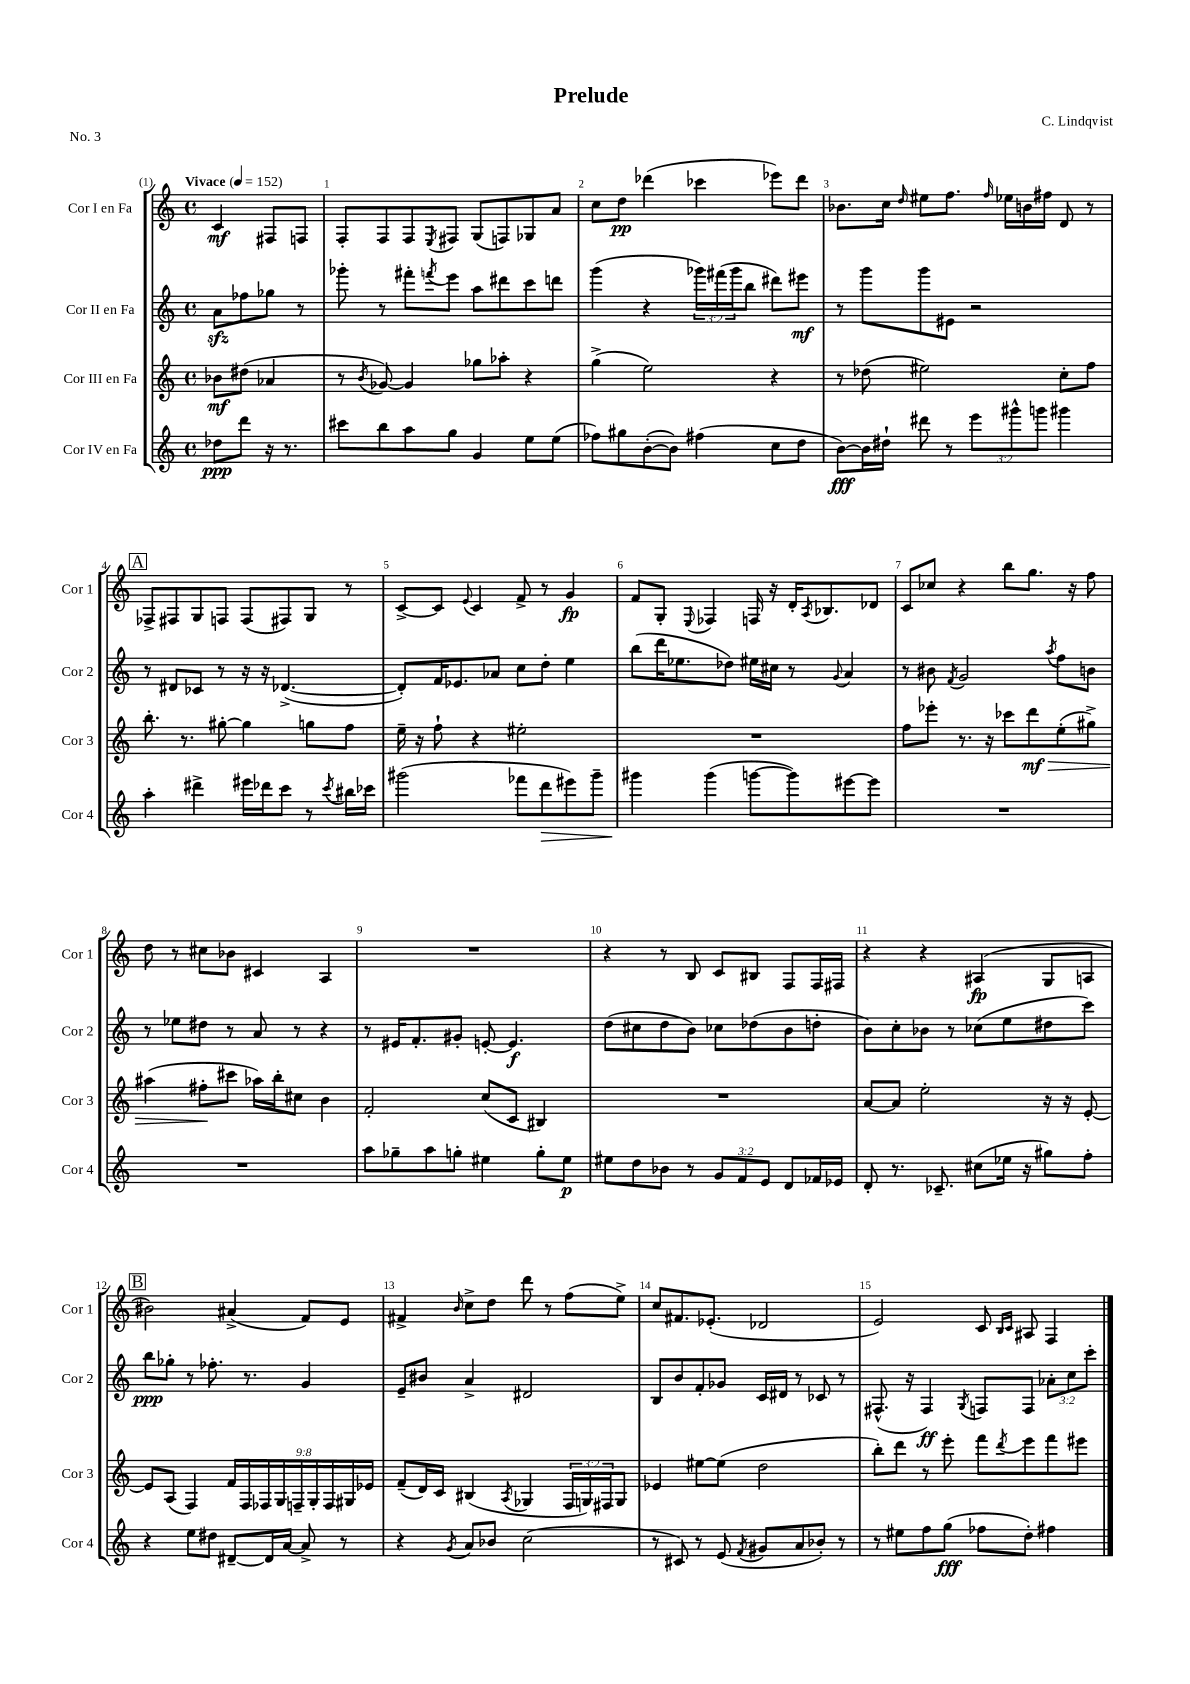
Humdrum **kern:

**kern	**kern	**kern	**kern
*staff4	*staff3	*staff2	*staff1
*clefG2	*clefG2	*clefG2	*clefG2
*k[]	*k[]	*k[]	*k[]
*M4/4	*M4/4	*M4/4	*M4/4
*met(c)	*met(c)	*met(c)	*met(c)
*MM152	*MM152	*MM152	*MM152
8dd-	8b-	8a	4c
8ddd	(8dd#	8ff-	.
16r	4a-	8gg-	8F#
8.r	.	.	.
.	.	8r	8F
=	=	=	=
8ccc#	8r	8ggg-'	8F'
.	8qb	.	.
8bb	[8g-)	8r	8F
8aa	4g-]	8fff#'	8F
.	.	8qfff	8qE
8gg	.	8eee	8F#
4g	8gg-	8aa	(8G
.	8aa-'	8ddd#	8F)
8ee	4r	8ccc	8G-
(8ee	.	8ddd	8a
=	=	=	=
8ff-)	(4gg^	(4ggg	8cc
8gg#	.	.	8dd
([8b'	2ee)	4r	(4ddd-
8b])	.	.	.
(4ff#	.	24ggg-)	4ccc-
.	.	(24fff#	.
.	.	24ggg-	.
.	.	8bb	.
8cc	4r	8ddd#)	8eee-)
8dd	.	8eee#	8ddd-
=	=	=	=
[8b)	8r	8r	8.b-
16b]	(8dd-	8ggg	.
16dd#`	.	.	16cc
.	.	.	16qqdd
8ddd#	2ee#)	8ggg	8ee#
8r	.	8e#	8.ff
12eee	.	2r	.
.	.	.	16qqff
.	.	.	16ee-
12ggg#^^	.	.	.
.	.	.	16b
12ggg	.	.	.
.	.	.	16ff#
4ggg#	8cc'	.	8d
.	8ff	.	8r
=	=	=	=
4aa'	8.bb'	8r	8F-^
.	.	8d#	8F#
.	8.r	.	.
4ddd#^	.	8c-	8G
.	[8gg#'	8r	8F
16eee#	4gg#]	16r	(8F
16ddd-	.	16r	.
8ccc	.	([4.d-^	8F#)
8r	8gg	.	8G
8qccc	.	.	.
16bb#	8ff	.	8r
16ccc-	.	.	.
=	=	=	=
(2ggg#	16ee~	8d-'])	[8c^
.	16r	.	.
.	8ff`	16f	8c]
.	.	8.e-	.
.	.	.	8qqe
.	4r	.	4c
.	.	8a-	.
8fff-	2ee#'	8cc	8f^
8ddd	.	8dd'	8r
8eee#)	.	4ee	4g
8ggg#~	.	.	.
=	=	=	=
4ggg#	1r	(8bb	8f
.	.	16ddd	8G'
.	.	8.ee-	.
.	.	.	8qqE
(4ggg#	.	.	4F-
.	.	8dd-)	.
[8ggg	.	16ee#	16F
.	.	16cc#	16r
8ggg])	.	8r	16d'
.	.	.	8qA
.	.	.	8.B-
.	.	8qqg	.
[8eee#	.	4a	.
8eee#]	.	.	8d-
=	=	=	=
1r	8ff	8r	8c
.	8eee-'	8b#	8cc-
.	.	8qf	.
.	8.r	2g	4r
.	16r	.	.
.	8ccc-	.	8bb
.	8ddd	.	8.gg
.	.	8qaa	.
.	(8ee'	8ff	.
.	.	.	16r
.	8gg#^)	8b	8ff
=	=	=	=
1r	(4aa#	8r	8dd
.	.	8ee-	8r
.	8ff#'	8dd#	8cc#
.	8ccc#	8r	8b-
.	16aa-)	8a	4c#
.	16bb'	.	.
.	8cc#	8r	.
.	4b	4r	4A
=	=	=	=
8aa	2f'	8r	1r
8gg-~	.	16e#	.
.	.	8.f'	.
8aa	.	.	.
8gg'	.	8g#'	.
4ee#	(8cc	[8e'	.
.	8c	4.e]	.
8gg'	4B#)	.	.
8ee#	.	.	.
=	=	=	=
8ee#	1r	(8dd	4r
8dd	.	8cc#	.
8b-	.	8dd	8r
8r	.	8b)	8B
12g	.	8cc-	8c
12f	.	.	.
.	.	(8dd-	8B#
12e	.	.	.
8d	.	8b	8F
16f-	.	8dd'	16F
16e-	.	.	16F#
=	=	=	=
8d'	[8a	8b)	4r
8.r	8a]	8cc'	.
.	2ee'	8b-	4r
8.c-~	.	.	.
.	.	8r	.
(8cc#	.	(8cc-	(4A#
16ee-	.	8ee	.
16r	.	.	.
8gg#)	16r	8dd#	8G
.	16r	.	.
8ff'	[8e'	8ccc)	8A
=	=	=	=
4r	8e]	8bb	2b#)
.	(8A	8gg-'	.
8ee	4F)	8r	.
8dd#	.	8.ff-'	.
[8d#~	18f	.	(4a#^
.	18F	.	.
.	.	8.r	.
.	18F-	.	.
16d#]	.	.	.
.	18G	.	.
[16a	.	.	.
.	18F~	.	.
8a^]	.	4g	8f)
.	18G'	.	.
.	18F	.	.
8r	.	.	8e
.	18G#	.	.
.	18e-	.	.
=	=	=	=
4r	(8f~	8e~	4f#^
.	16d)	8b#	.
.	16c	.	.
8qg	.	.	16qqb
8a	(4B#	4a^	8cc^
8b-	.	.	8dd
.	8qA	.	.
(2cc	4G-	2d#	8ddd
.	.	.	8r
.	24F	.	(8ff
.	24G)	.	.
.	24F#	.	.
.	8G	.	8ee^)
=	=	=	=
8r	4e-	8B	8cc
8c#)	.	8b	8.f#
8r	[8ee#	8f'	.
.	.	.	(8.e-'
(8e	(8ee#]	8g-	.
8qf	.	.	.
8g#	2dd	16c	2d-
.	.	16d#	.
8a	.	8r	.
8b-')	.	8c-	.
8r	.	8r	.
=	=	=	=
8r	8bb')	(8.F#^^	2e)
8ee#	8ddd	.	.
.	.	16r	.
8ff	8r	4F#)	.
(8gg	8eee'	.	.
.	.	8qG	.
8ff-	8fff	8F	8c
.	.	.	16qqB
.	8qddd	.	16qqc
8dd')	8eee	8F	8A#
4ff#	8fff	12a-'	4F
.	.	12cc	.
.	8eee#	.	.
.	.	12ccc'	.
==	==	==	==
*-	*-	*-	*-
